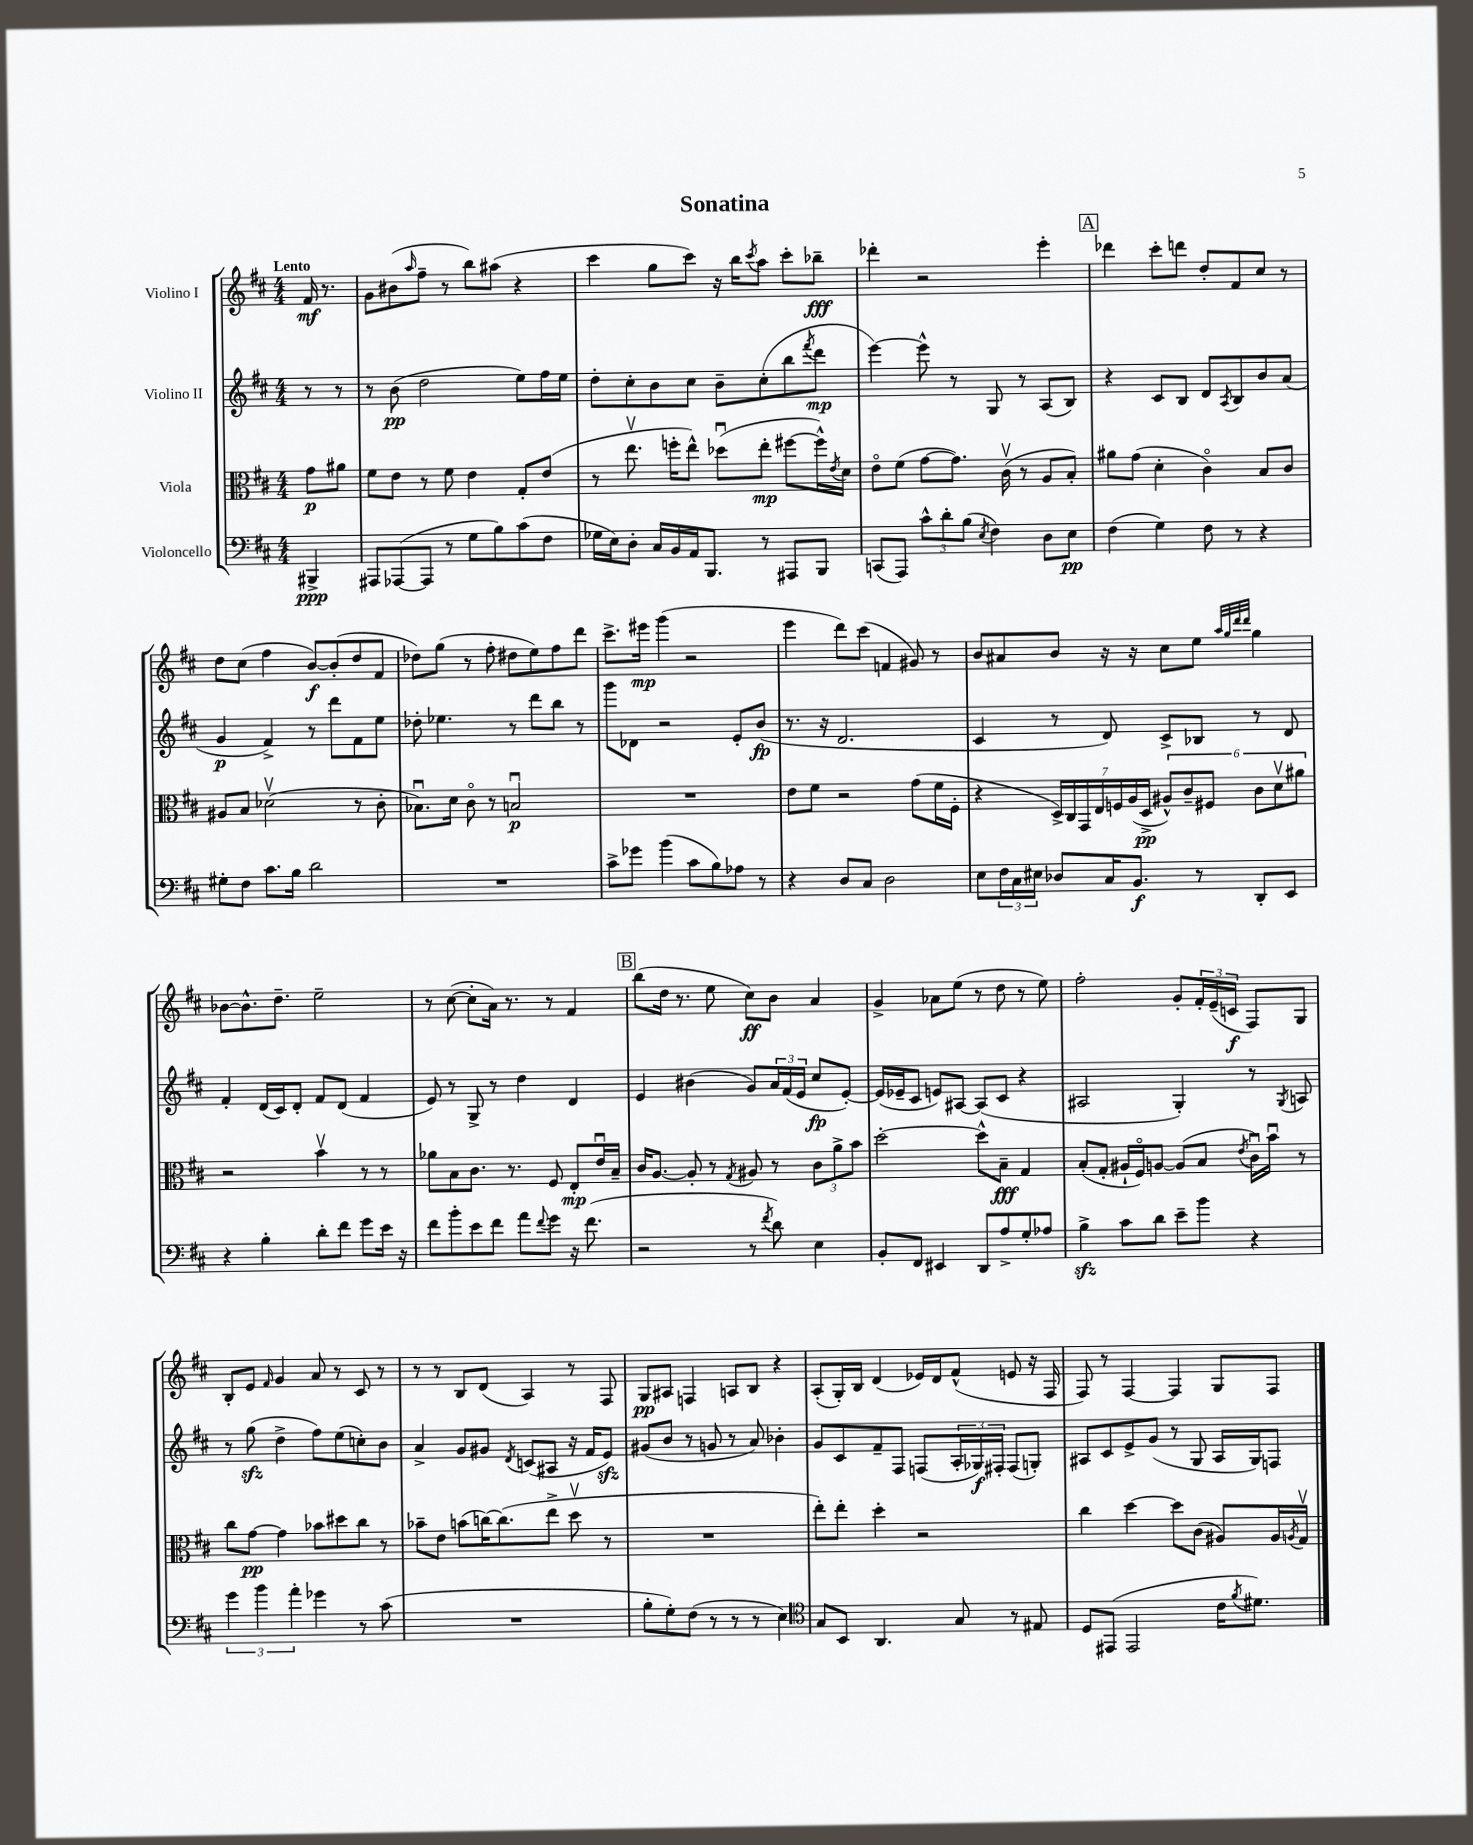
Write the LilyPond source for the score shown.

\header { title = "Sonatina" }
<<
\new StaffGroup <<
\new Staff = "s0" \with { instrumentName = "Violino I" } {
    \clef treble \key d \major \numericTimeSignature \time 4/4 \partial 4 \tempo "Lento"
    fis'16\mf r8. |
    g'8 bis'8( \grace { a''16 } fis''8-- r8 b''8) ais''8( r4 |
    cis'''4 g''8 cis'''8) r16 b''16 \acciaccatura { cis'''8 } a''8 cis'''8-. bes''8--\fff |
    des'''4-. r2 e'''4-. |
    \mark \markup { \box "A" } des'''4 cis'''8-. d'''8 d''8-. fis'8 cis''8 r8 |
    d''8 cis''8( fis''4 b'8~\f) b'8-.( d''8 fis'8 |
    des''8) g''8( r8 fis''8-. dis''8 e''8) fis''8 d'''8 |
    cis'''8.-> eis'''16\mp g'''4( r2 |
    e'''4 d'''8) cis'''8( f'4 gis'8) r8 |
    b'8 ais'8 b'8 r16 r16 cis''8 e''8 \grace { a''32 g''32 d'''32 d'''32 } g''4 |
    bes'8~ bes'8.-^ d''8.-- e''2-- |
    r8 cis''8~( cis''8-. a'16) r8. r8 fis'4 |
    \mark \markup { \box "B" } b''8( d''16 r8. e''8 cis''8\ff) b'8 a'4 |
    g'4-> aes'8 e''8( r8 d''8 r8 e''8) |
    fis''2-. g'8-. \tuplet 3/2 { fis'16-. e'16--( c'16\f } fis8) g8 |
    b8-. e'8 \grace { fis'16 } g'4 a'8 r8 cis'8 r8 |
    r8 r8 b8 d'8( a4) r8 fis8 |
    g8\pp ais8 f4 a8 b8 r4 |
    a8-.( g16-.) b16 d'4( ees'16) d'16 fis'8-^( e'8 r16 fis16 |
    fis8) r8 fis4~ fis4 g8 fis8 \bar "|." |
}
\new Staff = "s1" \with { instrumentName = "Violino II" } {
    \clef treble \key d \major \numericTimeSignature \time 4/4 \partial 4
    r8 r8 |
    r8 b'8\pp( d''2 e''8) fis''16 e''16 |
    d''8-. cis''8-. b'8 cis''8 b'8-- cis''8-.( b''8 \acciaccatura { fis'''8 } d'''8\mp |
    e'''4~) e'''8-^ r8 g8 r8 a8( b8) |
    \mark \markup { \box "A" } r4 cis'8 b8 d'8 \acciaccatura { a8 } b8 b'8 a'8( |
    g'4\p fis'4->) r8 d'''8 fis'8 e''8 |
    des''8-. ees''4. r8 d'''8 b''8 r8 |
    g'''8 des'8 r2 e'8-. b'8\fp( |
    r8. r16 d'2. |
    cis'4 r8 d'8) cis'8-> bes8 r8 d'8 |
    fis'4-. d'16( cis'16) d'8-. fis'8 d'8( fis'4 |
    e'8) r8 g8-> r8 d''4 d'4 |
    \mark \markup { \box "B" } e'4 bis'4( g'8) \tuplet 3/2 { a'16 fis'16( e'16 } cis''8\fp e'8~-.) |
    e'16( ees'16-- cis'8 e'8) ais8~ ais8( cis'8 r4 |
    ais2 g4-.) r8 \acciaccatura { g8 } a8 |
    r8 g''8\sfz( d''4-> fis''8) e''8( c''8-.) b'8 |
    a'4-> g'8 gis'8 \acciaccatura { d'8 } c'8( ais8 r16 fis'16 e'8\sfz) |
    gis'8( b'8 r8 g'8 r8 a'8) bes'4-. |
    g'8 cis'8 fis'8-- fis8 f8( \tuplet 3/2 { a16-. ges16\f) fis16-. } fis8( g8-.) |
    ais8 cis'8 e'8-> g'8( r8 g8 ais16 g16) f8 \bar "|." |
}
\new Staff = "s2" \with { instrumentName = "Viola" } {
    \clef alto \key d \major \numericTimeSignature \time 4/4 \partial 4
    g'8\p ais'8 |
    fis'8 e'8 r8 fis'8 e'4 g8-. e'8( |
    r8 e''8.\upbow f''16-. e''8-^) des''8\downbow( e''8-.\mp fis''8~ fis''16-^) \acciaccatura { e'8 } d'16 |
    e'8\flageolet fis'8( g'8~ g'8.) cis'16\upbow( r8 a8 b8-.) |
    \mark \markup { \box "A" } ais'8 g'8( d'4-. cis'4\flageolet) b8 cis'8 |
    ais8 b8 des'2\upbow( r8 cis'8-. |
    bes8.\downbow) d'16 cis'8\flageolet r8 b2\downbow\p |
    R1 |
    e'8 fis'8 r2 g'8( fis'16 fis16-. |
    r4 \tuplet 7/4 { d16->) cis16 g,16 e16 f16 a16( d16->\pp } \tuplet 6/4 { ais8-^) cis'8-- fis8 cis'8 d'8\upbow ais'8 } |
    r2 b'4\upbow r8 r8 |
    aes'8 b8 cis'8. r8. fis8 e8-.\mp e'16\downbow b16-- |
    \mark \markup { \box "B" } cis'16 a8.~ a8-. r8 \acciaccatura { g8 } ais8 r8 \tuplet 3/2 { cis'8 a'8-> b'8 } |
    d''2~-. d''8-^ b8--\fff g4 |
    b8-.( g8-. ais16-! fis16\flageolet) a8~ a8( b8 \acciaccatura { e'8 } cis'16\downbow) b'16\downbow r8 |
    cis''8 g'8~\pp g'4 bes'8 dis''8 cis''8 r8 |
    bes'8-- e'8 b'8( c''16~) c''8.( e''8-> d''8\upbow r8 |
    R1 |
    e''8-.) e''8-. d''4-. r2 |
    cis''4 d''4~ d''8 cis'8( ais8) ais16 \acciaccatura { a8 } g16\upbow \bar "|." |
}
\new Staff = "s3" \with { instrumentName = "Violoncello" } {
    \clef bass \key d \major \numericTimeSignature \time 4/4 \partial 4
    bis,,4->\ppp |
    ais,,8 aes,,8~( aes,,8 r8 g8 b8) cis'8( fis8 |
    ges16 e16) d8-. cis16 b,16 a,16 b,,8. r8 ais,,8 b,,8 |
    c,8( a,,8) \tuplet 3/2 { cis'8-^ d'8-. b8( } \acciaccatura { e8 } fis4) d8 e8\pp |
    \mark \markup { \box "A" } fis4( g4) fis8 r8 r4 |
    gis8-. fis8 cis'8. b16 d'2 |
    R1 |
    cis'8-> ges'8 b'4( cis'8 b8) aes8 r8 |
    r4 d8 cis8 d2 |
    e8 \tuplet 3/2 { fis16 cis16 eis16 } des8 cis16 b,8.\f r8 d,8-. e,8 |
    r4 b4-. d'8-. fis'8 g'8 e'16 r16 |
    fis'8 b'8-. e'8 fis'8 a'8 \appoggiatura { fis'8 } g'8 r16 fis'8.( |
    \mark \markup { \box "B" } r2 r8 \acciaccatura { fis'8 } d'8) e4 |
    b,8-. fis,8 eis,4 d,8 a8-> g8-. aes8 |
    b4->\sfz cis'8 d'8 e'8-- b'8 r4 |
    \tuplet 3/2 { g'4 b'4 a'4-. } ges'4 r8 cis'8( |
    R1 |
    b8-. g8-.) fis8( r8 r8 r8 e4) |
    \clef tenor g8 b,8 a,4. g8 r8 eis8 |
    d8 eis,8( eis,2 cis'16 \acciaccatura { fis'8 } dis'8.) \bar "|." |
}
>>
>>
\layout { \context { \Score \remove "Bar_number_engraver" } }
